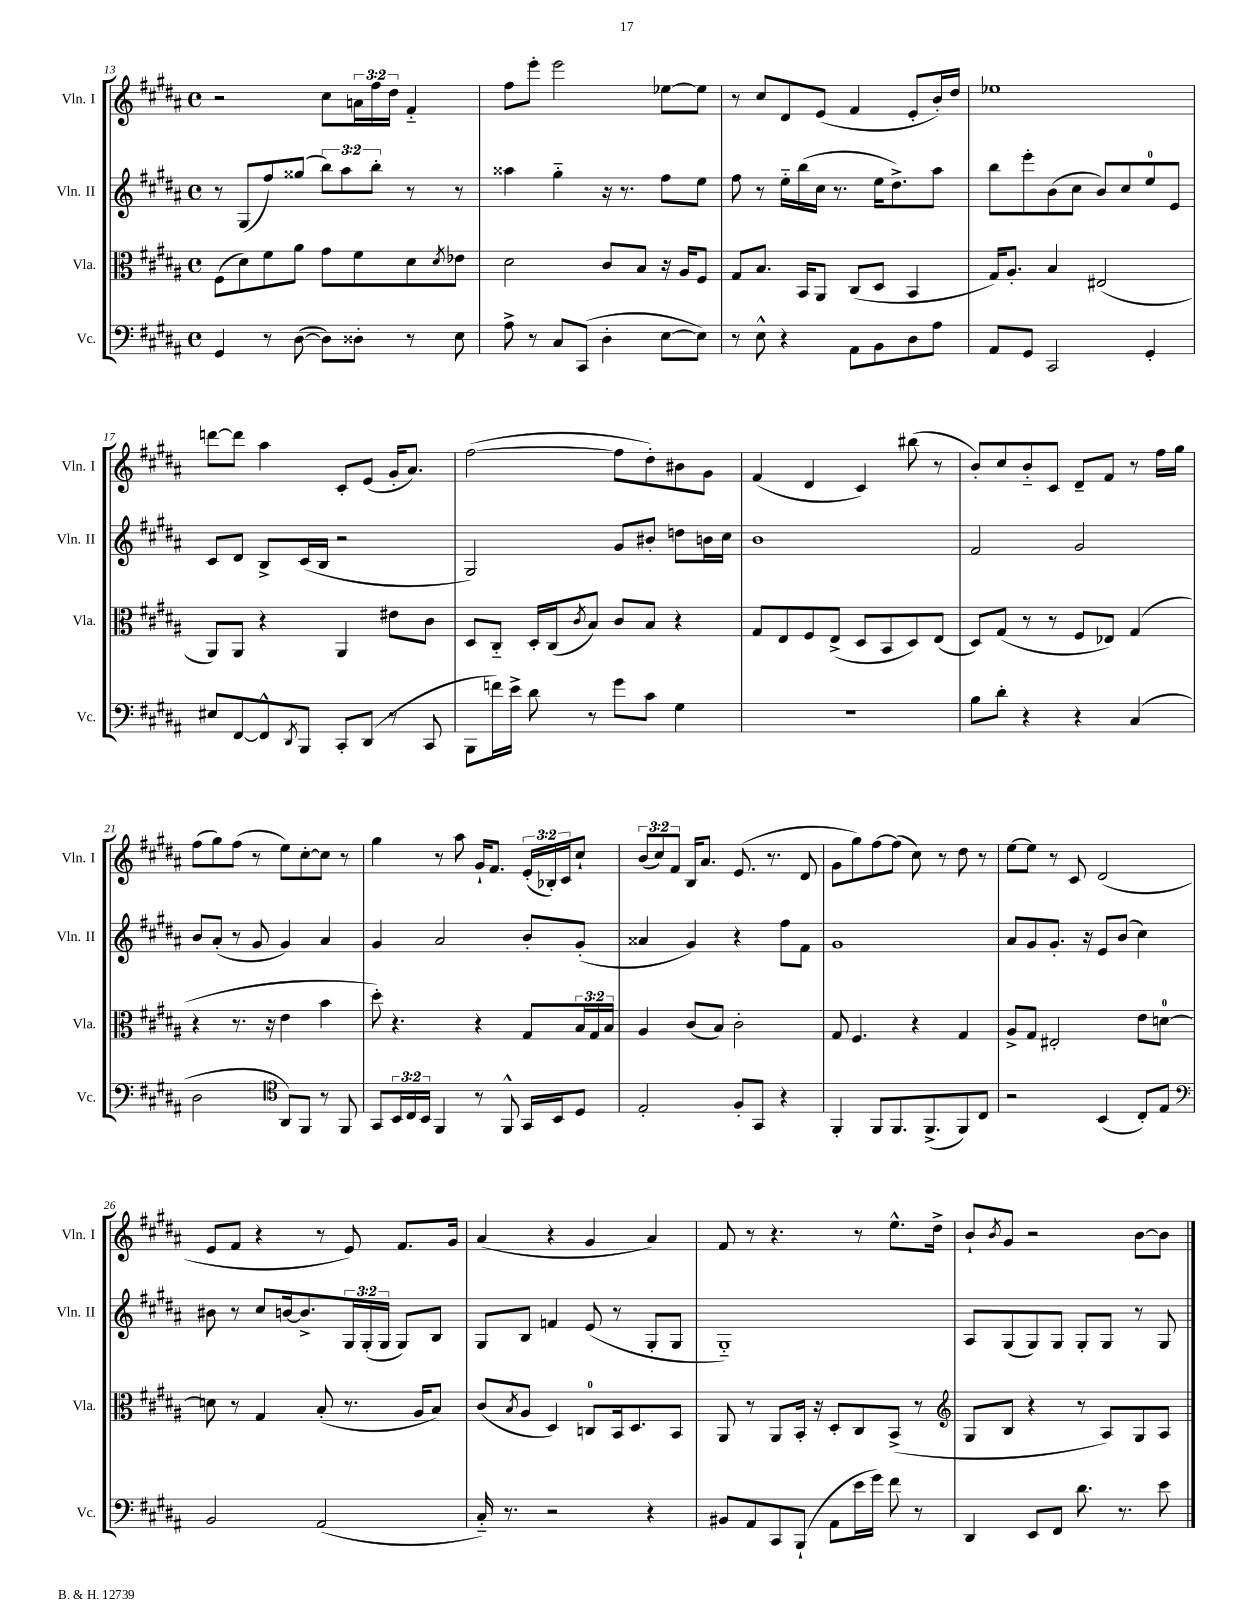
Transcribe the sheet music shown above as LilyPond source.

<<
\new StaffGroup <<
\new Staff = "s0" \with { instrumentName = "Vln. I" shortInstrumentName = "Vln. I" } {
    \clef treble \key b \major \defaultTimeSignature \time 4/4 \override Staff.TupletNumber.text = #tuplet-number::calc-fraction-text
    r2 cis''8 \tuplet 3/2 { a'16 fis''16 dis''16 } fis'4-_ |
    fis''8 e'''8-. e'''2 ees''8~ ees''8 |
    r8 cis''8 dis'8 e'8( fis'4 e'8-. b'16-.) dis''16 |
    ees''1 |
    d'''8~ d'''8 ais''4 cis'8-. e'8( gis'16-. ais'8.) |
    fis''2~( fis''8 dis''8-.) bis'8 gis'8 |
    fis'4( dis'4 cis'4) bis''8( r8 |
    b'8-.) cis''8 b'8-_ cis'8 dis'8-- fis'8 r8 fis''16 gis''16 |
    fis''8( gis''8) fis''8( r8 e''8) cis''8~-. cis''8 r8 |
    gis''4 r8 ais''8 gis'16-! fis'8. \tuplet 3/2 { e'16-.( bes16-.) cis'16 } cis''8-! |
    \tuplet 3/2 { b'8( cis''8) fis'8 } b16 ais'8. e'8.( r8. dis'8 |
    gis'8 gis''8) fis''8~ fis''8( cis''8) r8 dis''8 r8 |
    e''8~ e''8 r8 cis'8 dis'2( |
    e'8 fis'8 r4 r8 e'8) fis'8. gis'16 |
    ais'4( r4 gis'4 ais'4) |
    fis'8 r8 r4. r8 e''8.-^ dis''16-> |
    b'8-! \acciaccatura { b'8 } gis'8 r2 b'8~ b'8 \bar "|." |
}
\new Staff = "s1" \with { instrumentName = "Vln. II" shortInstrumentName = "Vln. II" } {
    \clef treble \key b \major \defaultTimeSignature \time 4/4 \override Staff.TupletNumber.text = #tuplet-number::calc-fraction-text
    r8 gis8( fis''8) gisis''8( \tuplet 3/2 { b''8) ais''8 b''8-. } r8 r8 |
    aisis''4 gis''4-_ r16 r8. fis''8 e''8 |
    fis''8 r8 e''16-_ b''16( cis''16 r8. e''16 dis''8.->) ais''8 |
    b''8 e'''8-. b'8( cis''8 b'8) cis''8 e''8-0 e'8 |
    cis'8 dis'8 b8-> cis'16( b16 r2 |
    gis2) gis'8 bis'8-. d''8 b'16 cis''16 |
    b'1 |
    fis'2 gis'2 |
    b'8 ais'8-.( r8 gis'8 gis'4) ais'4 |
    gis'4 ais'2 b'8-. gis'8-.( |
    aisis'4 gis'4) r4 fis''8 fis'8 |
    gis'1 |
    ais'8 gis'8 gis'8.-. r16 e'8 b'8( cis''4) |
    bis'8 r8 cis''8 b'16~ b'8.-> \tuplet 3/2 { gis16 gis16-.( gis16 } gis8) b8 |
    gis8 b8 f'4 e'8( r8 gis8-. gis8 |
    gis1-_) |
    ais8 gis8( gis8) gis8 gis8-. gis8 r8 gis8 \bar "|." |
}
\new Staff = "s2" \with { instrumentName = "Vla." shortInstrumentName = "Vla." } {
    \clef alto \key b \major \defaultTimeSignature \time 4/4 \override Staff.TupletNumber.text = #tuplet-number::calc-fraction-text
    fis8( dis'8) fis'8 ais'8 gis'8 fis'8 dis'8 \acciaccatura { dis'8 } ees'8 |
    dis'2 cis'8 b8 r16 ais16 fis8 |
    gis8 b8. b,16 ais,8 cis8( dis8 b,4 |
    gis16) ais8.-. b4 eis2( |
    ais,8) ais,8 r4 ais,4 eis'8 cis'8 |
    dis8 cis8-_ dis16-. cis16( \acciaccatura { cis'8 } b8) cis'8 b8 r4 |
    gis8 e8 fis8 e8->( dis8 b,8 dis8) e8( |
    dis8) gis8( r8 r8 fis8 ees8) gis4( |
    r4 r8. r16 e'4 b'4 |
    dis''8-.) r4. r4 gis8 \tuplet 3/2 { b16 gis16 b16 } |
    ais4 cis'8( b8) cis'2-. |
    gis8 fis4. r4 gis4 |
    ais8-> gis8 eis2-. e'8 d'8-0~ |
    d'8 r8 gis4 b8-.( r8. ais16 b8) |
    cis'8( \acciaccatura { b8 } ais8 dis4) c8-0 b,16 dis8. b,8 |
    ais,8 r8 ais,8 b,16-. r16 dis8-. cis8 b,8->( r8 |
    \clef treble gis8 b8 r4 r8 ais8) gis8 ais8 \bar "|." |
}
\new Staff = "s3" \with { instrumentName = "Vc." shortInstrumentName = "Vc." } {
    \clef bass \key b \major \defaultTimeSignature \time 4/4 \override Staff.TupletNumber.text = #tuplet-number::calc-fraction-text
    gis,4 r8 dis8~( dis8) disis8-. r8 e8 |
    ais8-> r8 cis8 cis,8( dis4-. e8~ e8) |
    r8 e8-^ r4 ais,8 b,8 dis8 ais8 |
    ais,8 gis,8 cis,2 gis,4-. |
    eis8 fis,8~ fis,8-^ \acciaccatura { dis,8 } b,,8 cis,8-. dis,8( r8 cis,8 |
    b,,8 f'16) e'16-> dis'8 r8 gis'8 cis'8 gis4 |
    R1 |
    b8 dis'8-. r4 r4 cis4( |
    dis2 \clef tenor ais,8) fis,8 r8 fis,8 |
    gis,8 \tuplet 3/2 { b,16 cis16 b,16 } fis,4 r8 fis,8-^ gis,16 b,16 dis8 |
    e2-. fis8-. gis,8 r4 |
    fis,4-. fis,8 fis,8. fis,8.->( fis,8) cis8 |
    r2 b,4( cis8-.) e8 |
    \clef bass b,2 ais,2( |
    cis16-_) r8. r2 r4 |
    bis,8 ais,8 cis,8 b,,8-!( ais,8 e'16 gis'16) fis'8 r8 |
    dis,4 e,8 fis,8 dis'8. r8. e'8 \bar "|." |
}
>>
>>
\layout { \context { \Score currentBarNumber = #13 } }
